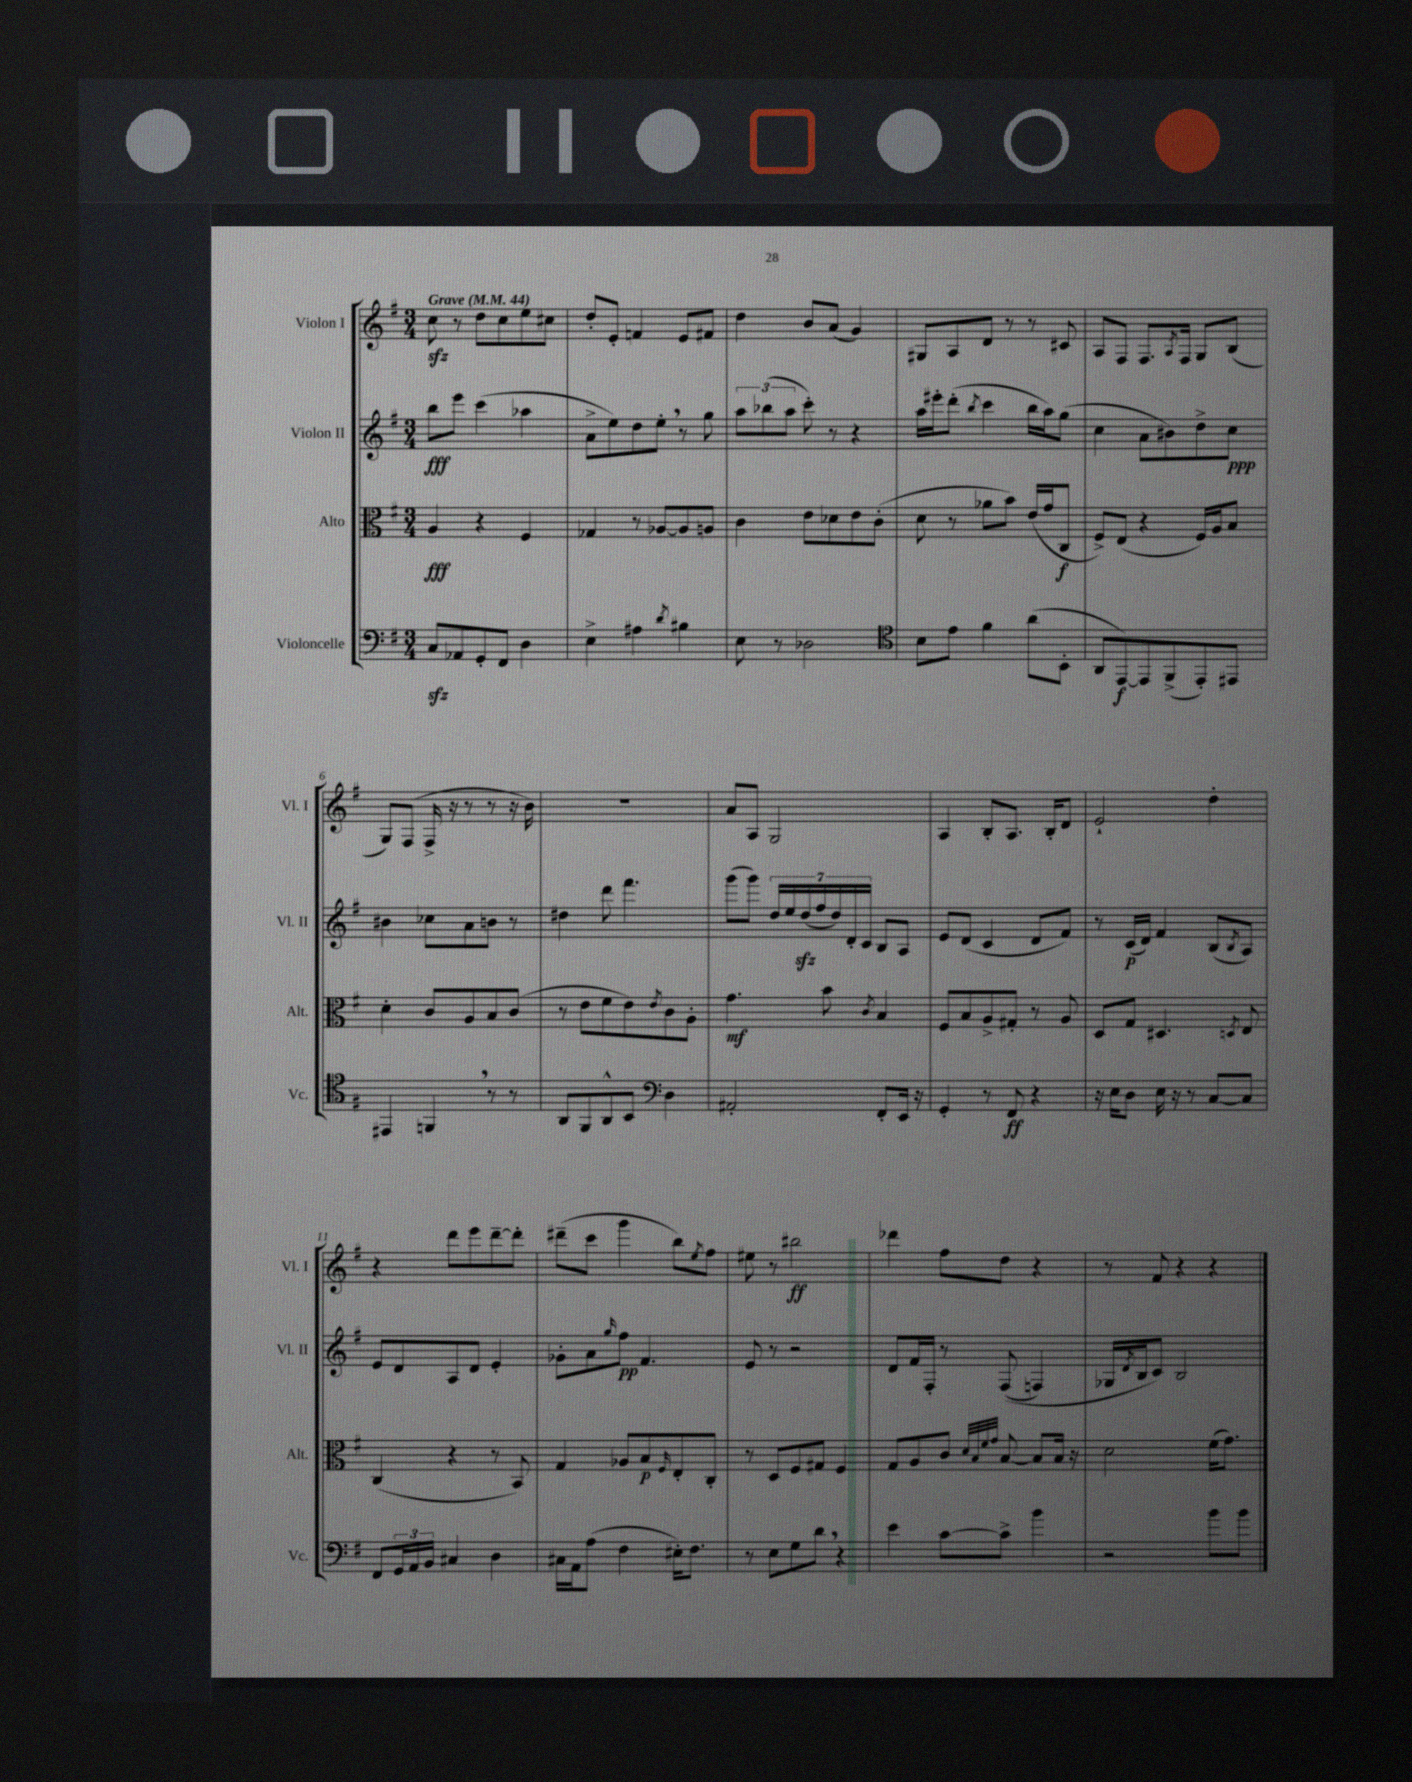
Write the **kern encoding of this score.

**kern	**kern	**kern	**kern
*staff4	*staff3	*staff2	*staff1
*clefF4	*clefC3	*clefG2	*clefG2
*k[f#]	*k[f#]	*k[f#]	*k[f#]
*M3/4	*M3/4	*M3/4	*M3/4
*MM44	*MM44	*MM44	*MM44
8C/L	4A/	8bb\L	8cc\
8AA-/	.	8eee\J	8r
8GG'/	4r	(4ccc\	8dd\L
8FF#/J	.	.	8cc\
4D\	4F#/	4aa-\	8ee\
.	.	.	8cc#\J
=	=	=	=
4E^\	4G-/	8a^\L	8dd'/L
.	.	8ee\)	8e'/J
4A#\	8r	8dd\	4f/
.	[8A-/L	8ee'\J	.
8qd/	.	.	.
4B#\	8A-/]	8r	8e/L
.	8A/J	8gg\	8f#/J
=	=	=	=
8E\	4c\	12aa\L	4dd\
.	.	(12bb-\	.
8r	.	.	.
.	.	12aa\J	.
2D-\	8e\L	8ccc'\)	8b/L
.	8d-\	8r	(8a/J
.	8e\	4r	4g/)
.	(8c'\J	.	.
=	=	=	=
*clefC4	*	*	*
8B\L	8d\	16aa\LL	8G#/L
.	.	16eee#'\J	.
8e\J	8r	(8ddd'\J	8A/
.	.	8qbb/	.
4f#\	8a-\L	4ccc\	8d/J
.	8b\J)	.	8r
(8a\L	(16e/LL	16bb\LL	8r
.	16g/J	16aa\J)	.
8BB'\J	8C/J	(8gg\J	8c#/
=	=	=	=
8AA/L	8F#^/L)	4cc\	8A/L
[8EE/)	(8E/J	.	8F#/J
8EE/]	4r	8a\L	8.F#/L
(8FF#^/	.	8b#\)	.
.	.	.	8qA/
.	.	.	16F#/Jk
8EE'/)	16F#/LL)	8dd^\	8G/L
.	16A/J	.	.
8EE#/J	8B/J	8cc\J	(8B/J
=	=	=	=
4EE#/	4d'\	4b#\	8G/L)
.	.	.	(8F#/J
4FF/	8c/L	8cc-\L	16F#^/
.	.	.	16r
.	8A/	8a\	8r
8r	8B/	8b\J	8r
8r	(8c/J	8r	16r
.	.	.	16b\)
=	=	=	=
8AA/L	8r	4dd#\	2.r
8FF#/	8e\L	.	.
8AA^^/	8f#\	8ddd\	.
8BB/J	8e\)	4.fff#\	.
*clefF4	*	*	*
.	8qe/	.	.
4D\	8c\	.	.
.	8A'\J	.	.
=	=	=	=
2AA#'/	4.g\	(8ggg\L	8a/L
.	.	8ggg\J)	8A/J
.	.	28dd/LL	2G/
.	.	28ee/	.
.	.	(28dd/	.
.	.	28ff#/	.
.	8b\	.	.
.	.	28dd/)	.
.	.	28d'/	.
.	.	28c/JJ	.
.	8qc/	.	.
8FF#'/L	4B/	8B/L	.
16EE/Jk	.	8A/J	.
16r	.	.	.
=	=	=	=
4GG'/	8F#/L	8e/L	4A/
.	8B/	(8d/J	.
8r	8A^/	4c/	8B'/L
8FF#/	8G#'/J	.	8.A/J
4r	8r	8d/L	.
.	.	.	16B'/LK
.	8A/	8f#/J)	8d/J
=	=	=	=
16r	8D/L	8r	2e`/
16E\LK	.	.	.
8D\J	8G/J	(16c/LL	.
.	.	16d/JJ)	.
16E\	4.D#/	4f#/	.
16r	.	.	.
8r	.	.	.
[8C/L	.	(8B/L	4dd'\
.	8qD/	8qB/	.
8C/]J	8E/	8A/J)	.
=	=	=	=
8FF#/L	(4C/	8e/L	4r
24GG/L	.	8d/	.
24AA/	.	.	.
24BB/JJ	.	.	.
4C#/	4r	8A/	8ddd\L
.	.	8d/J	8eee\
4D\	8r	4e'/	[8ddd~\
.	8BB/)	.	8ddd'\]J
=	=	=	=
16C#\LL	4G/	8g-'\L	(8ddd#~\L
16AA\J	.	.	.
(8A\J	.	8a\	8ccc\J
.	.	16qqgg/	.
4F#\	8A-/L	8ff#\J	4ggg\
.	8B/	4.f#/	.
.	16qqF#/	.	.
16E#'\LK)	8E'/	.	8bb\L)
8.F#\J	.	.	.
.	.	.	8qee/
.	8C'/J	.	8ff#\J
=	=	=	=
8r	8r	8e/	8ee#\
8E\L	8D/L	8r	8r
8G\	8F#/	2r	2bb#\
8d\J	8G#/J	.	.
4r	4F#/	.	.
=	=	=	=
4e\	8G/L	8d/L	4ddd-\
.	8A/	16f#/L	.
.	.	16F#'/JJ	.
[8c\L	8c/J	8r	8ff#\L
.	32qqd/LLL	.	.
.	32qqB/	.	.
.	32qqf#/	.	.
.	32qqg/JJJ	.	.
8c^\]J	[8B/	&((8F#/	8dd\J
4b\	8B/]L	4F/)	4r
.	16B/Jk	.	.
.	16r	.	.
=	=	=	=
2r	2d\	16G-/LL	8r
.	.	8qd/	.
.	.	16B/J	.
.	.	8c/J&)	8f#/
.	.	2B/	4r
8b\L	(16f#\LK	.	4r
.	8.g\J)	.	.
8b\J	.	.	.
==	==	==	==
*-	*-	*-	*-
